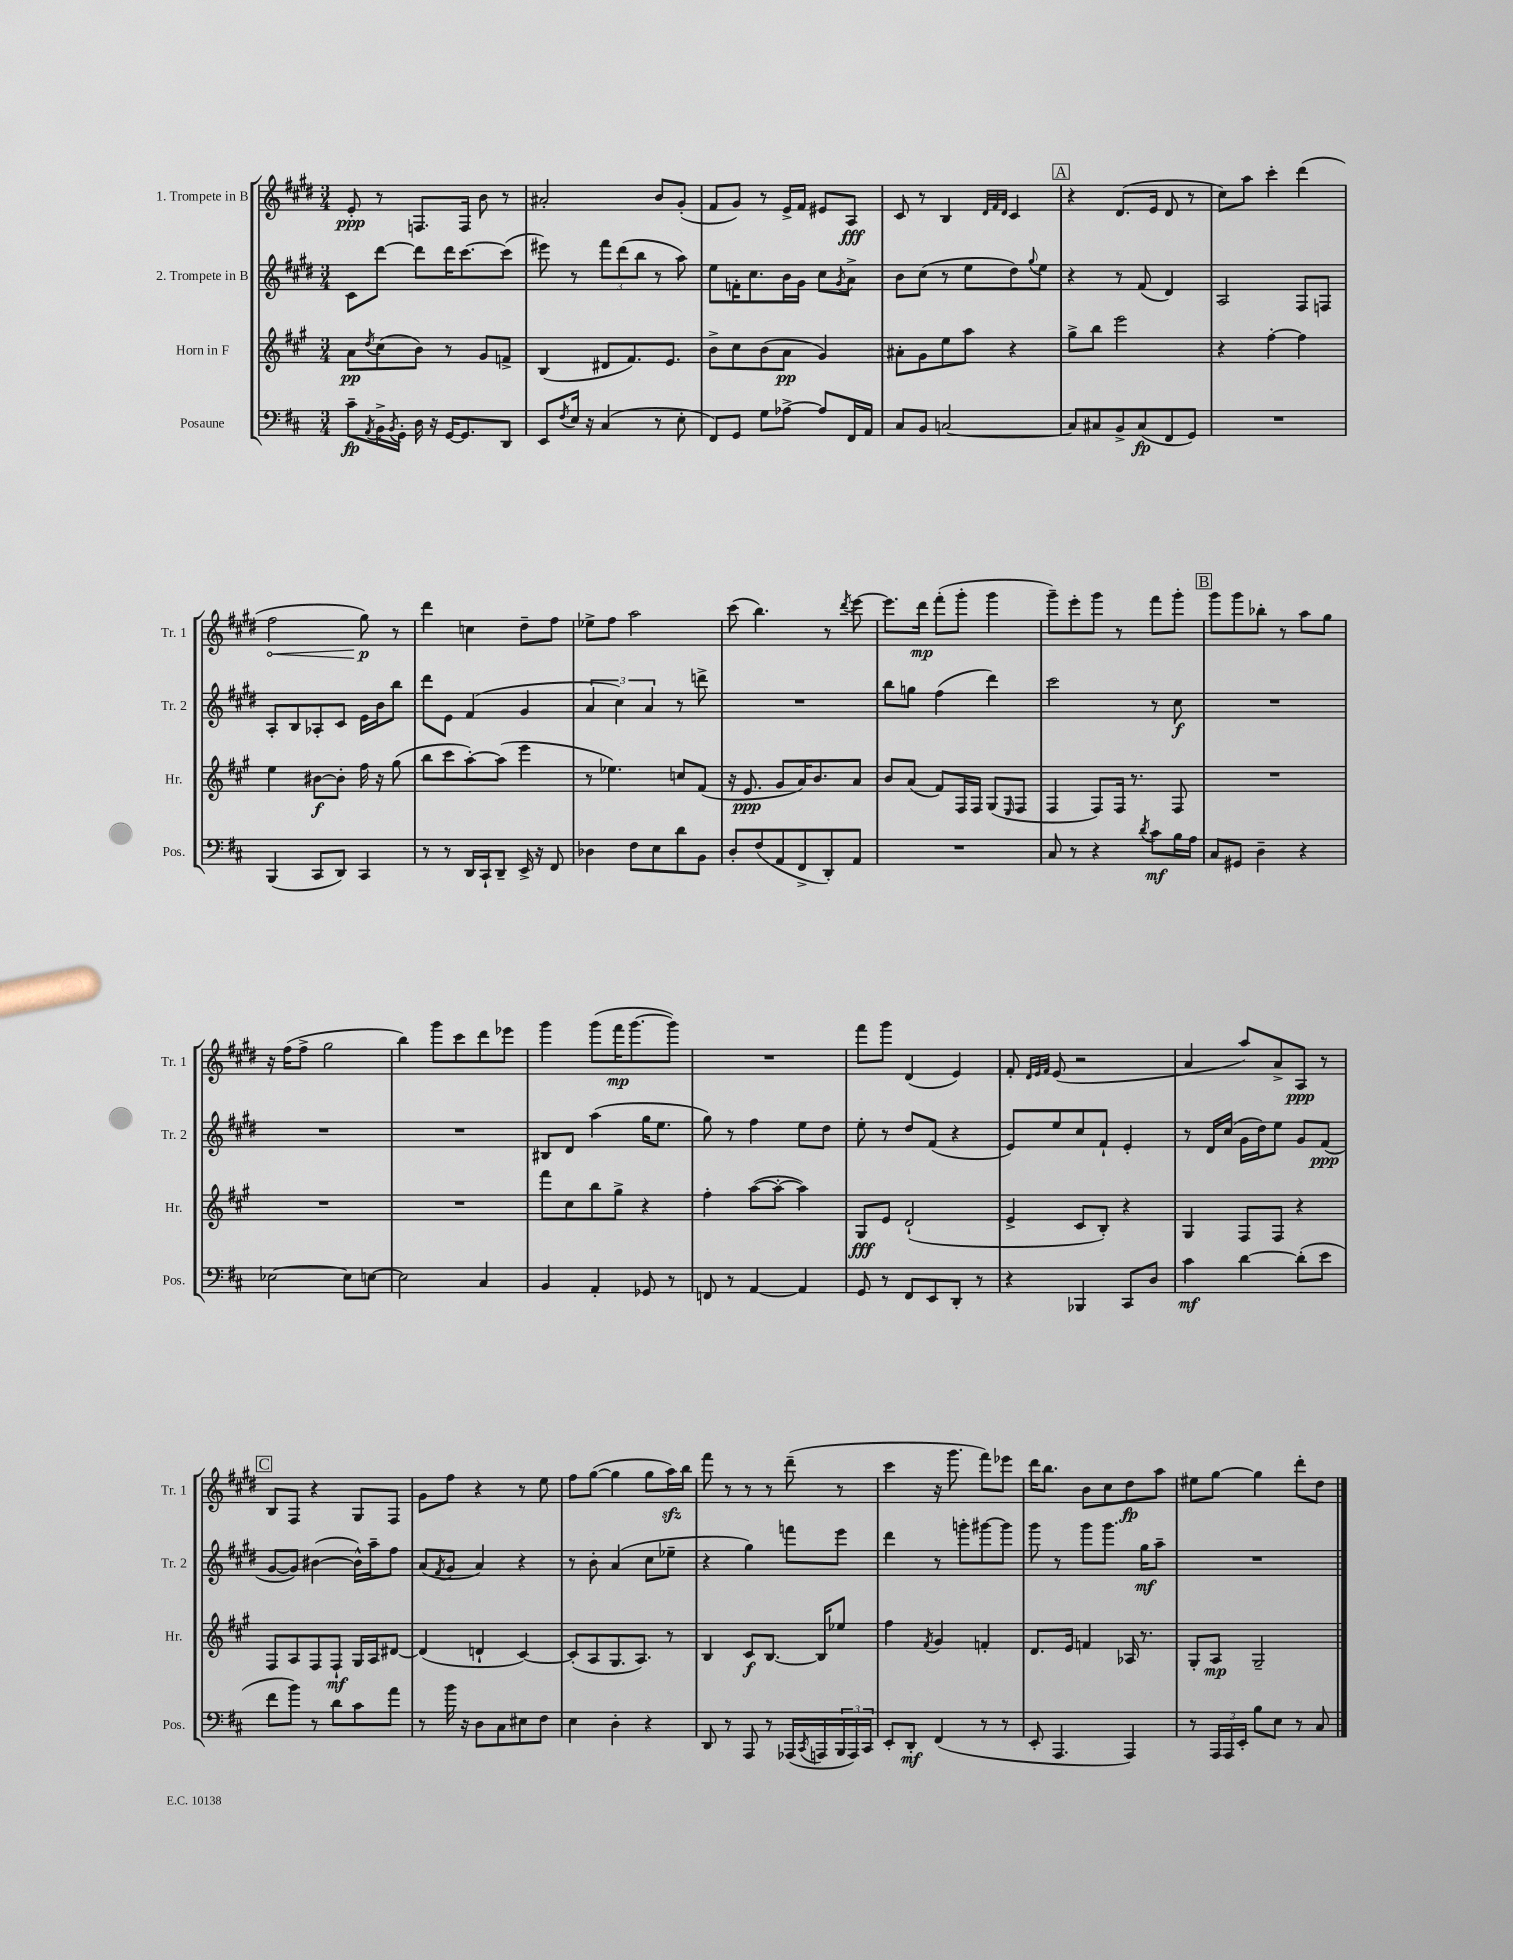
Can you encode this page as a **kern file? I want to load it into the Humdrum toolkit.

**kern	**kern	**kern	**kern
*staff4	*staff3	*staff2	*staff1
*clefF4	*clefG2	*clefG2	*clefG2
*k[f#c#]	*k[f#c#g#]	*k[f#c#g#d#]	*k[f#c#g#d#]
*M3/4	*M3/4	*M3/4	*M3/4
8c#~	8a	8c#	8e'
8qAA	8qdd	.	.
16BB^	(8cc#	[8ddd#	8r
8qBB	.	.	.
16GG'	.	.	.
16D	8b)	8ddd#]	8.F
16r	.	.	.
[16GG	8r	16ddd#	.
8.GG]	.	[8.ccc#	16F
.	8g#	.	8b
8DD	8f^	(8ccc#]	8r
=	=	=	=
8EE	(4B	8eee#)	2a#'
8qF#	.	.	.
16E	.	8r	.
16r	.	.	.
(4C#	8d#	12fff#	.
.	.	(12ddd#	.
.	8.f#)	.	.
.	.	12bb	.
8r	.	8r	8b
.	8.e	.	.
8E'	.	8aa)	(8g#'
=	=	=	=
8FF#)	8b^	8ee	8f#
8GG	8cc#	16f'	8g#)
.	.	8.cc#	.
8G	(8b	.	8r
[8A-^	8a	16b	16e^
.	.	16g#	16f#
8A-]	4g#)	8cc#	8e#
.	.	8qg#	.
16FF#	.	8a^	8A
16AA	.	.	.
=	=	=	=
8C#	8a#'	8b	8c#
8BB	8g#	(8cc#	8r
[2C	8ee	8r	4B
.	8aa	8ee	.
.	.	.	32qqd#
.	.	.	32qqf#
.	.	.	32qqd#
.	4r	8dd#)	4c#
.	.	8qqgg#	.
.	.	8ee	.
=	=	=	=
8C]	8gg#^	4r	4r
8C#	8bb	.	.
8BB^	2eee	8r	(8.d#
(8C#	.	(8f#	.
.	.	.	16e
8FF#	.	4d#)	8d#
8GG)	.	.	8r
=	=	=	=
2.r	4r	2A	8cc#)
.	.	.	8aa
.	[4ff#'	.	4ccc#'
.	4ff#]	8F#	(4ddd#
.	.	8F	.
=	=	=	=
(4BBB	4ee	8A'	2ff#
.	.	8B	.
8CC#	[8b#	8A-'	.
8DD)	8b#']	8c#	.
4CC#	16ff#	16e	8gg#)
.	16r	16b	.
.	(8gg#	8bb	8r
=	=	=	=
8r	8bb	8ddd#	4ddd#
8r	8ccc#	8e	.
16DD	[8aa')	(4f#	4cc
16CC#`	.	.	.
8DD~	(8aa]	.	.
16EE^	4eee	4g#	8dd#~
16r	.	.	.
8FF#	.	.	8ff#
=	=	=	=
4D-	8r	6a	8ee-^
.	4.ee-)	.	8ff#
.	.	6cc#)	.
8F#	.	.	2aa
.	.	6a	.
8E	.	.	.
8d	8cc	8r	.
8BB	(8f#	8ddd^	.
=	=	=	=
8D'	16r	2.r	(8ccc#
.	8.e	.	.
(8F#	.	.	4.bb)
8AA	8g#	.	.
8FF#^	16a)	.	.
.	8.b	.	.
8DD')	.	.	8r
.	.	.	8qddd#
8AA	8a	.	[8eee
=	=	=	=
2.r	8b	8bb	8.eee]
.	(8a	8gg	.
.	.	.	16ddd#
.	8f#)	(4ff#	(8fff#'
.	16F#	.	8ggg#'
.	16F#	.	.
.	(8G#	4ddd#)	4ggg#
.	16qqE	.	.
.	8F#	.	.
=	=	=	=
8C#	4F#	2ccc#	8ggg#~)
8r	.	.	8eee'
4r	8F#)	.	8ggg#
.	16F#	.	8r
.	8.r	.	.
8qd	.	.	.
8c#	.	8r	8fff#
16B	8F#	8cc#	8ggg#'
16A	.	.	.
=	=	=	=
8C#	2.r	2.r	8ggg#
8GG#	.	.	8ggg#
4D~	.	.	8bb-'
.	.	.	8r
4r	.	.	8aa
.	.	.	8gg#
=	=	=	=
[2E-	2.r	2.r	16r
.	.	.	(16ff#
.	.	.	8ff#^
.	.	.	2gg#
8E-]	.	.	.
[8E	.	.	.
=	=	=	=
2E]	2.r	2.r	4bb)
.	.	.	8ggg#
.	.	.	8ccc#
4C#	.	.	8ddd#
.	.	.	8eee-
=	=	=	=
4BB	8fff#	8B#	4ggg#
.	8cc#	8d#	.
4AA'	8bb	(4aa	(8ggg#
.	8gg#^	.	16fff#
.	.	.	[8.ggg#
8GG-	4r	16gg#	.
.	.	8.ee	.
8r	.	.	8ggg#])
=	=	=	=
8FF	4ff#'	8gg#)	2.r
8r	.	8r	.
[4AA	([8aa	4ff#	.
.	8aa'_	.	.
4AA]	4aa])	8ee	.
.	.	8dd#	.
=	=	=	=
8GG	8G#	8ee'	8fff#
8r	8e	8r	8ggg#
8FF#	(2d`	8dd#	(4d#
8EE	.	(8f#	.
8DD'	.	4r	4e)
8r	.	.	.
=	=	=	=
4r	4e^	8e)	8f#'
.	.	.	32qqd#
.	.	.	32qqe
.	.	.	32qqf#
.	.	8ee	(8e
4BBB-	8c#	8cc#	2r
.	8B')	8f#`	.
8CC#	4r	4e'	.
8D	.	.	.
=	=	=	=
4c#	4G#	8r	4a
.	.	16d#	.
.	.	(16cc#	.
[4d	8F#	16g#	8aa)
.	.	16dd#)	.
.	8F#	8ee	8a^
(8d']	4r	8g#	8A
8e	.	(8f#	8r
=	=	=	=
8f#	8F#	[8g#	8B
8b)	8A	8g#])	8F#
8r	8F#	([4b#	4r
8d	8F#`	.	.
8c#	16G#	16b#^^])	8G#
.	16A	16aa~	.
8a	[8d#	8ff#	8F#
=	=	=	=
8r	(4d#]	(8a	8g#
.	.	8qf#	.
16b	.	8g#	8ff#
16r	.	.	.
8D	4d`	4a)	4r
8C#	.	.	.
8E#	[4c#)	4r	8r
8F#	.	.	8ee
=	=	=	=
4E	(8c#']	8r	8ff#
.	8A	8b'	([8gg#
4D'	8.G#	(4a	4gg#]
.	8.A)	.	.
4r	.	8cc#	8gg#
.	8r	8ee-~	16aa)
.	.	.	16bb
=	=	=	=
8DD	4B	4r	8fff#
8r	.	.	8r
8AAA	8c#	4gg#)	8r
8r	[8.B	.	8r
(16AAA-	.	8fff	(8ddd#~
8qCC#	.	.	.
16AAA	16B]	.	.
24BBB	8ee-	8eee	8r
24AAA)	.	.	.
24CC#	.	.	.
=	=	=	=
8EE'	4ff#	4ddd#	4ccc#
8DD'	.	.	.
.	8qf#	.	.
(4FF#	4g#	8r	16r
.	.	.	8.ggg#
.	.	8ggg'	.
8r	4f'	[8ggg#	8fff#)
8r	.	8ggg#]	8eee-
=	=	=	=
8EE'	8.d	8ggg#	16ddd#
.	.	.	8.bb
4.AAA	.	8r	.
.	16e	.	.
.	4f	8ggg#	8b
.	.	8.ggg#	8cc#
4AAA)	16A-	.	8dd#
.	8.r	16gg#	.
.	.	8aa~	8aa
=	=	=	=
8r	8G#'	2.r	8ee#
24AAA	8A	.	[8gg#
24AAA	.	.	.
24EE'	.	.	.
8B	2G#~	.	4gg#]
8E	.	.	.
8r	.	.	8ddd#'
8C#	.	.	8dd#
==	==	==	==
*-	*-	*-	*-
